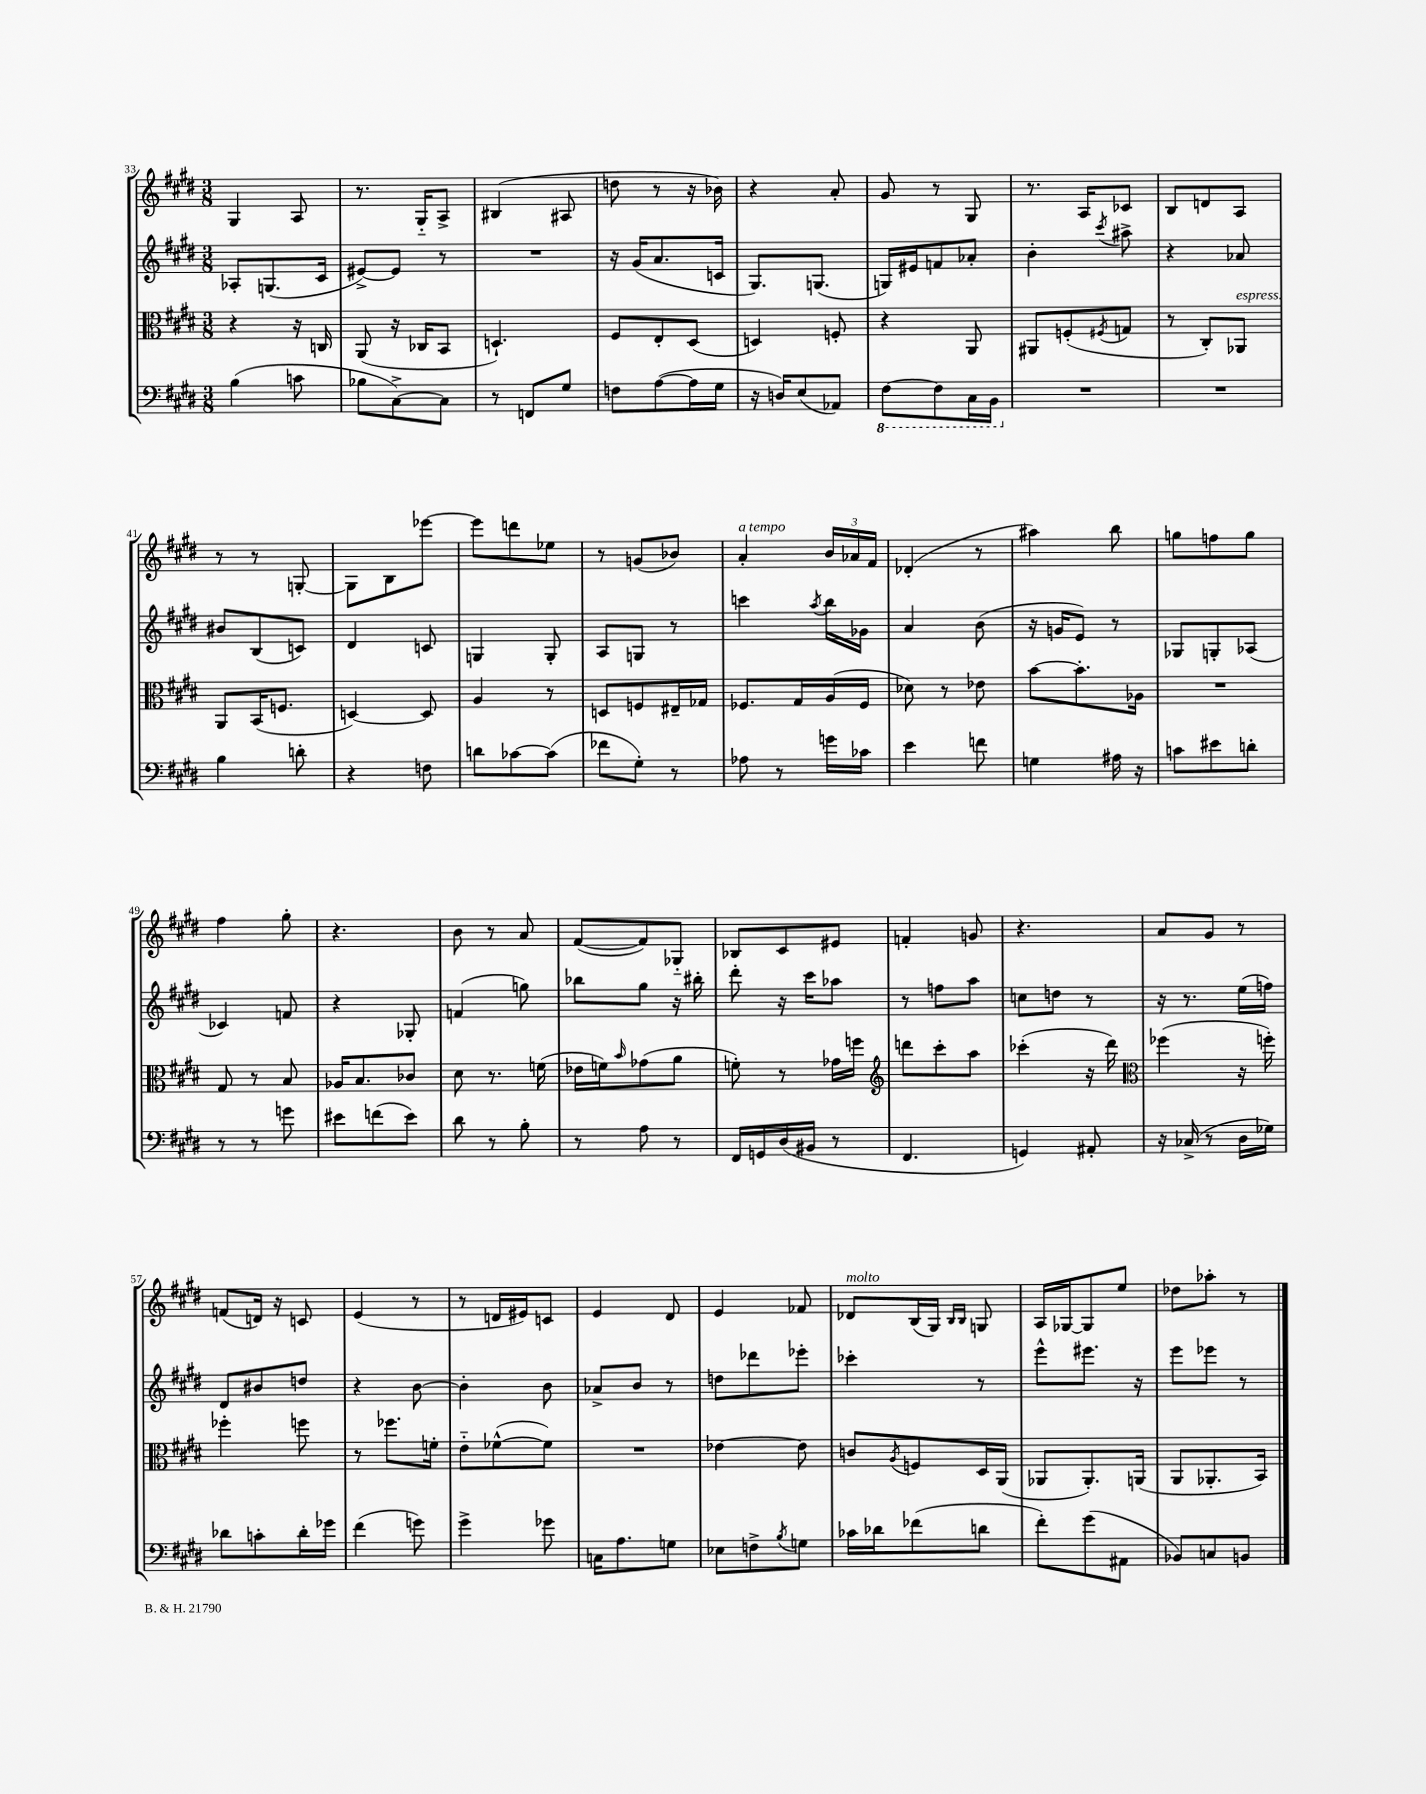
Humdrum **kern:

**kern	**kern	**kern	**kern
*part4	*part3	*part2	*part1
*staff4	*staff3	*staff2	*staff1
*clefF4	*clefC3	*clefG2	*clefG2
*k[f#c#g#d#]	*k[f#c#g#d#]	*k[f#c#g#d#]	*k[f#c#g#d#]
*M3/8	*M3/8	*M3/8	*M3/8
=33	=33	=33	=33
(4B\	4r	8A-X'/L	4G#/
.	.	(8.Gn/	.
8cn\	16r	.	8A/
.	16Cn/	16c#/Jk	.
=34	=34	=34	=34
8B-X\L	(8AA/	[8e#X^/L)	8.r
[8C#^\)	16r	8e#/J]	.
.	16C-X/KL	.	16G#/KL
8C#\J]	8BB/J	8r	8A^/J
=35	=35	=35	=35
8r	4.Dn`/)	4.r	(4B#X/
8FFn/L	.	.	.
8G#/J	.	.	8A#X/
=36	=36	=36	=36
8Fn\L	8F#/L	16r	8ddn\
.	.	(16g#/KL	.
([8A\	8E'/	8.a/	8r
16A\L]	(8D#/J	.	16r
16G#\JJ	.	16cn/Jk	16b-X\)
=37	=37	=37	=37
16r	4Dn/)	8.G#/L)	4r
16Dn/KL)	.	.	.
(8E/	.	.	.
.	.	(8.Gn/J	.
8AA-X/J)	8Fn'/	.	8a'/
=38	=38	=38	=38
*8ba	*	*	*
[8FF#\L	4r	16Gn/LL)	8g#/
.	.	16e#X/J	.
8FF#\]	.	8fn/	8r
16CC#\L	8AA/	8a-X'/J	8G#/
16BBB\JJ	.	.	.
=39	=39	=39	=39
*X8ba	*	*	*
4.r	8AA#X/L	4b'\	8.r
.	(8Fn'/	.	.
.	.	.	16A/KL
.	8qF#X/	8qccc#/	.
.	8Gn/J	8aa#X^\	8c-X/J
=40	=40	=40	=40
4.r	8r	4r	8B/L
.	8C#'/L)	.	8dn/
!	!LO:TX:a:i:t=espress.	!	!
.	8AA-X/J	8a-X/	8A/J
!!LO:LB:g=z
=41	=41	=41	=41
4B\	8AA/L	8b#X/L	8r
.	(16BB/K	(8B/	8r
.	8.Fn/J	.	.
8dn'\	.	8cn/J)	[8Gn'/
=42	=42	=42	=42
4r	[4Dn/)	4d#/	8G\L]
.	.	.	8B\
8Fn\	8D/]	8cn/	[8eee-X\J
=43	=43	=43	=43
8dn\L	4A/	4Gn/	8eee-\L]
[8c-X\	.	.	8dddn\
(8c-\J]	8r	8G'/	8ee-X\J
=44	=44	=44	=44
8f-X\L	8Dn/L	8A/L	8r
8G#'\J)	8Fn/	8Gn/J	(8gn/L
8r	16E#X~/L	8r	8b-X/J)
.	16G-X/JJ	.	.
=45	=45	=45	=45
!	!	!	!LO:TX:a:i:t=a tempo
8A-X\	8.F-X/L	4cccn\	4a'/
8r	.	.	.
.	16G#/L	.	.
.	.	8qaa/	.
16gn\LL	(16A/	16bb\LL	24b/LL
.	.	.	24a-X/
16c-X\JJ	16F-/JJ	16g-X\JJ	.
.	.	.	24f#/JJ
=46	=46	=46	=46
4e\	8d-X\)	4a/	(4d-X'/
.	8r	.	.
8fn\	8e-X\	(8b\	8r
=47	=47	=47	=47
4Gn\	[8b\L	16r	4aa#X\)
.	.	16gn/KL	.
.	8.b'\]	8e/J)	.
16A#X\	.	8r	8bb\
16r	16A-X\Jk	.	.
=48	=48	=48	=48
8cn\L	4.r	8G-X/L	8ggn\L
8e#X\	.	8Gn'/	8ffn\
8dn'\J	.	(8A-X/J	8gg\J
!!LO:LB:g=z
=49	=49	=49	=49
8r	8G#/	4c-X/)	4ff#\
8r	8r	.	.
8gn\	8B/	8fn/	8gg#'\
=50	=50	=50	=50
8e#X\L	16A-X/KL	4r	4.r
.	8.B/	.	.
(8fn\	.	.	.
8e#\J)	8c-X/J	8G-X'/	.
=51	=51	=51	=51
8d#\	8d#\	(4fn/	8b\
8r	8.r	.	8r
8B'\	.	8ggn\)	8a/
.	(16fn\	.	.
=52	=52	=52	=52
8r	16e-X\LL	8bb-X\L	([8f#/L
.	16fn\J)	.	.
.	16qqb/	.	.
8A\	(8g-X\	8gg#\J	8f#/])
8r	8a\J	16r	8G-X/J
.	.	16bb#X'\	.
=53	=53	=53	=53
16FF#/LL	8fn'\)	8ddd#'\	8B-X/L
16GGn/	.	.	.
(16D#/	8r	16r	8c#/
16BB#X/JJ	.	16ccc#\KL	.
8r	16g-X\LL	8aa-X\J	8e#X/J
.	16ffn\JJ	.	.
=54	=54	=54	=54
*	*clefG2	*	*
4.FF#/	8dddn\L	8r	4fn'/
.	8ccc#'\	8ffn\L	.
.	8aa\J	8aa\J	8gn/
=55	=55	=55	=55
4GGn/)	(4ccc-X'\	8ccn\L	4.r
.	.	8ddn\J	.
8AA#X'/	16r	8r	.
.	16ddd#\)	.	.
=56	=56	=56	=56
*	*clefC3	*	*
16r	(4ff-X\	16r	8a/L
(16C-X^/	.	8.r	.
8r	.	.	8g#/J
16D#\LL	16r	(16ee\LL	8r
16G-X\JJ)	16ffn'\)	16ffn\JJ)	.
!!LO:LB:g=z
=57	=57	=57	=57
8d-X\L	4ff-X'\	8d#/L	(8fn/L
8cn'\	.	8b#X/	16dn/Jk)
.	.	.	16r
16d-'\L	8ffn\	8ddn/J	8cn/
16g-X\JJ	.	.	.
=58	=58	=58	=58
(4f#\	8r	4r	(4e/
.	8.ff-X\L	.	.
8gn\)	.	[8b\	8r
.	16fn'\Jk	.	.
=59	=59	=59	=59
4g#^\	8e\L	4b'\]	8r
.	([8f-X^^\	.	16dn/LL
.	.	.	16e#X/J)
8g-X\	8f-\J])	8b\	8cn/J
=60	=60	=60	=60
16Cn\KL	4.r	8a-X^/L	4e/
8.A\	.	.	.
.	.	8b/J	.
8Gn\J	.	8r	8d#/
=61	=61	=61	=61
8E-X\L	[4e-X\	8ddn\L	4e/
8Fn^\	.	8ddd-X\	.
8qB/	.	.	.
8Gn\J	8e-\]	8eee-X'\J	8f-X/
=62	=62	=62	=62
!	!	!	!LO:TX:a:i:t=molto
16c-X\LL	8cn/L	4ccc-X'\	8d-X/L
16d-X\J	.	.	.
.	8qA/	.	.
(8f-X\	8Fn/	.	(16B/L
.	.	.	16G#/JJ)
.	.	.	16qqB/LL
.	.	.	16qqB/JJ
8dn\J	16D#/L	8r	8Gn/
.	(16AA/JJ	.	.
=63	=63	=63	=63
8f#'\L)	8AA-X/L	8eee^^\L	16A/LL
.	.	.	[16G-X/J
(8g#\	8.AA-'/)	8.eee#X\J	8G-/]
8AA#X\J	.	.	8ee/J
.	(16AAn/Jk	16r	.
=64	=64	=64	=64
8BB-X/L)	8AA/L	8eee\L	8dd-X\L
8Cn/	8.AA-X'/	8eee-X\J	8aa-X'\J
8BBn/J	.	8r	8r
.	16BB/Jk)	.	.
==	==	==	==
*-	*-	*-	*-
